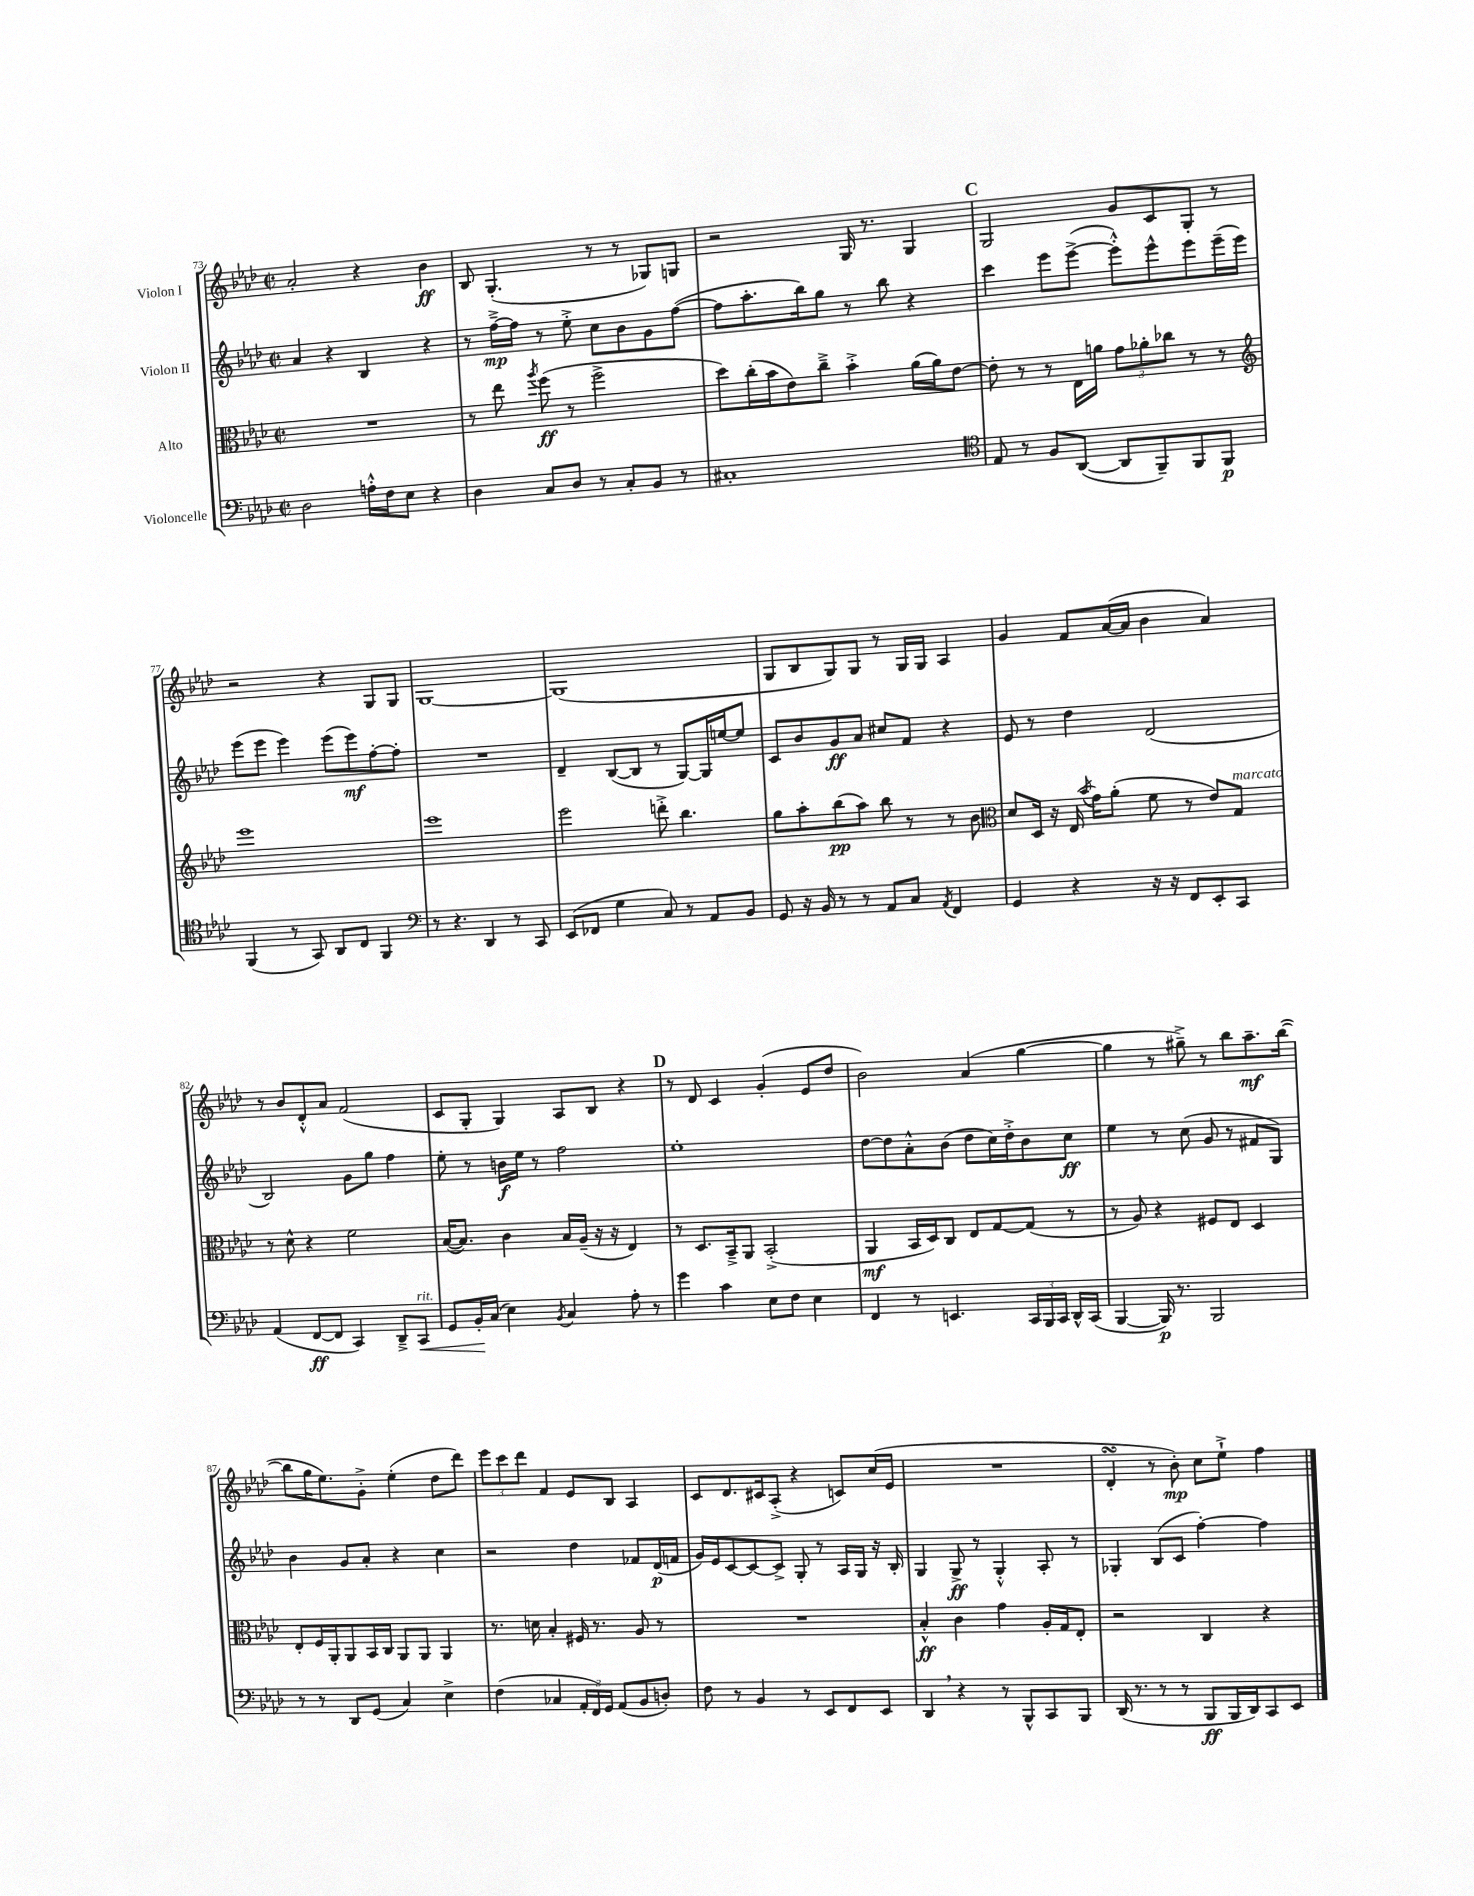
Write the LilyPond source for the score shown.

<<
\new StaffGroup <<
\new Staff = "s0" \with { instrumentName = "Violon I" } {
    \clef treble \key aes \major \defaultTimeSignature \time 2/2
    \autoBeamOff aes'2-. r4 bes'4\ff |
    bes8 g4.-.( r8 r8 ges8[) g8] |
    r2 g16 r8. g4 |
    \mark \markup { \bold "C" } g2 g'8[ c'8 g8]-. r8 |
    r2 r4 g8[ g8] |
    g1~ |
    g1( |
    g8[ bes8 g8) g8] r8 g16[ g16] aes4 |
    g'4 f'8[ aes'16~( aes'16] bes'4 aes'4) |
    r8 bes'8[ des'8-.-^ aes'8] f'2( |
    c'8[ g8]-. g4) aes8[ bes8] r4 |
    \mark \markup { \bold "D" } r8 des'8 c'4 g'4-.( ees'8[ des''8] |
    bes'2) aes'4( g''4~ |
    g''4 r8 gis''8--->) r8 bes''8[ aes''8.--\mf bes''16]~( |
    bes''8[ g''16 ees''8.) g'8]-.-> ees''4-.( des''8[ des'''8]) |
    \tuplet 3/2 { ees'''8[ c'''8 des'''8] } f'4 ees'8[ bes8] aes4 |
    c'8[ des'8. cis'16 aes8]-.->( r4 c'8[) c''16( ees'16] |
    R1 |
    des'4-.\turn r8 bes'8-.\mp) c''8[ ees''8]-!-> f''4 \bar "|." |
}
\new Staff = "s1" \with { instrumentName = "Violon II" } {
    \clef treble \key aes \major \defaultTimeSignature \time 2/2
    \autoBeamOff aes'4 r4 bes4 r4 |
    r8 f''16[~--->\mp f''16] r8 ees''8-.-> c''8[ bes'8 g'8 f''8]~( |
    f''8[ aes''8.-. bes''16) g''8] r8 bes''8 r4 |
    \mark \markup { \bold "C" } c'''4 ees'''8[ ees'''8]~->( ees'''8[-.-^) ees'''8-^ ees'''8 ees'''16--( ees'''16]) |
    ees'''8[( ees'''8] ees'''4) ees'''8[( ees'''8\mf) f''8~-. f''8]-. |
    R1 |
    des'4-- bes8[~( bes8] r8 g8[~) g16 e''16~ e''8] |
    c'8[ bes'8 g'8\ff aes'8] cis''8[ f'8] r4 |
    ees'8 r8 des''4 des'2( |
    bes2) g'8[ g''8] f''4 |
    ees''8-. r8 b'16[\f ees''16] r8 f''2 |
    \mark \markup { \bold "D" } ees''1-. |
    des''8[~ des''8 aes'8-.-^ bes'8]( des''8[ c''16) des''16-.-> bes'8 c''8]\ff |
    ees''4 r8 c''8( g'8 r8 fis'8[ g8]) |
    bes'4 g'8[ aes'8]-. r4 c''4 |
    r2 des''4 fes'8[ des'16\p( f'16] |
    g'16[) ees'16 c'8~ c'8~ c'8]-> g8-. r8 aes16[ g16] r16 bes16-. |
    g4 g8->\ff r8 g4-.-^ aes8-. r8 |
    ges4-. bes8[( c'8] f''4~-.) f''4 \bar "|." |
}
\new Staff = "s2" \with { instrumentName = "Alto" } {
    \clef alto \key aes \major \defaultTimeSignature \time 2/2
    \autoBeamOff R1 |
    r8 ees''8 \acciaccatura { aes''8 } f''8\ff( r8 f''2-> |
    des''8[) c''16-.( bes'16 ees'8) c''8]---> bes'4-.-> aes'16[( aes'16) ees'8]~ |
    \mark \markup { \bold "C" } ees'8-. r8 r8 ees16[ a'16] \tuplet 3/2 { g'8[ aes'8-. ces''8] } r8 r8 |
    \clef treble ees'''1 |
    ees'''1 |
    ees'''2 d'''8-.-> bes''4. |
    g''8[ aes''8-. bes''8\pp( aes''8]) bes''8 r8 r8 bes'8 |
    \clef alto des'8[ des16] r16 ees16( \acciaccatura { bes'8 } g'16[) aes'8]-.( f'8 r8 ees'8[) g8]^\markup { \italic "marcato" } |
    r8 des'8-^ r4 f'2 |
    bes16[~( bes8.]) c'4 bes16[ aes16]--( r16 r16 ees4) |
    \mark \markup { \bold "D" } r8 des8.[ bes,16---> aes,8] bes,2-.->( |
    aes,4\mf bes,16[ des16) c8] ees8[ g8~ g8]( r8 |
    r8 aes8) r4 fis8[ ees8] des4 |
    ees8[-. f16 aes,16-. aes,8 bes,16 c16] aes,8[ aes,8] aes,4 |
    r8. d'16 bes4-. fis16 r8. aes8 r8 |
    R1 |
    bes4-.-^\ff c'4 g'4 aes16[-. g16 ees8]-. |
    r2 c4 r4 \bar "|." |
}
\new Staff = "s3" \with { instrumentName = "Violoncelle" } {
    \clef bass \key aes \major \defaultTimeSignature \time 2/2
    \autoBeamOff des2 a16[-.-^ f16 ees8] r4 |
    des4 c8[ des8] r8 c8[-. bes,8] r8 |
    cis1-. |
    \mark \markup { \bold "C" } \clef tenor ees8 r8 f8[ aes,8]~( aes,8[ f,8--) f,8 f,8]\p |
    f,4( r8 g,8) aes,8[ c8] f,4 |
    \clef bass r8 r4. des,4 r8 c,8 |
    ees,8[( fes,8] g4 c8) r8 aes,8[ bes,8] |
    g,8 r16 bes,16 r8 r8 aes,8[ c8] \acciaccatura { aes,8 } f,4 |
    g,4 r4 r16 r16 f,8[ ees,8-. c,8] |
    aes,4( f,8[~\ff f,8] c,4) des,8[---> c,8]\<^\markup { \italic "rit." } |
    g,8[ bes,16-.\! c16]( ees4) \acciaccatura { bes,8 } c4 aes8-. r8 |
    \mark \markup { \bold "D" } g'4 c'4 ees8[ f8] ees4 |
    f,4 r8 e,4. \tuplet 3/2 { c,16[ bes,,16 c,16] } des,16[-^ c,16]( |
    bes,,4~ bes,,16\p) r8. bes,,2 |
    r8 r8 des,8[ g,8]( c4) ees4-> |
    f4( ces4 \tuplet 3/2 { aes,16[-. f,16) g,16] } aes,8[( bes,8 d8]-.) |
    f8 r8 bes,4 r8 ees,8[ f,8 ees,8] |
    des,4 \breathe r4 r8 bes,,8[-^ c,8 bes,,8] |
    des,16( r8. r8 r8 bes,,8[\ff bes,,16 des,16) c,8 ees,8] \bar "|." |
}
>>
>>
\layout { \context { \Score currentBarNumber = #73 } }
